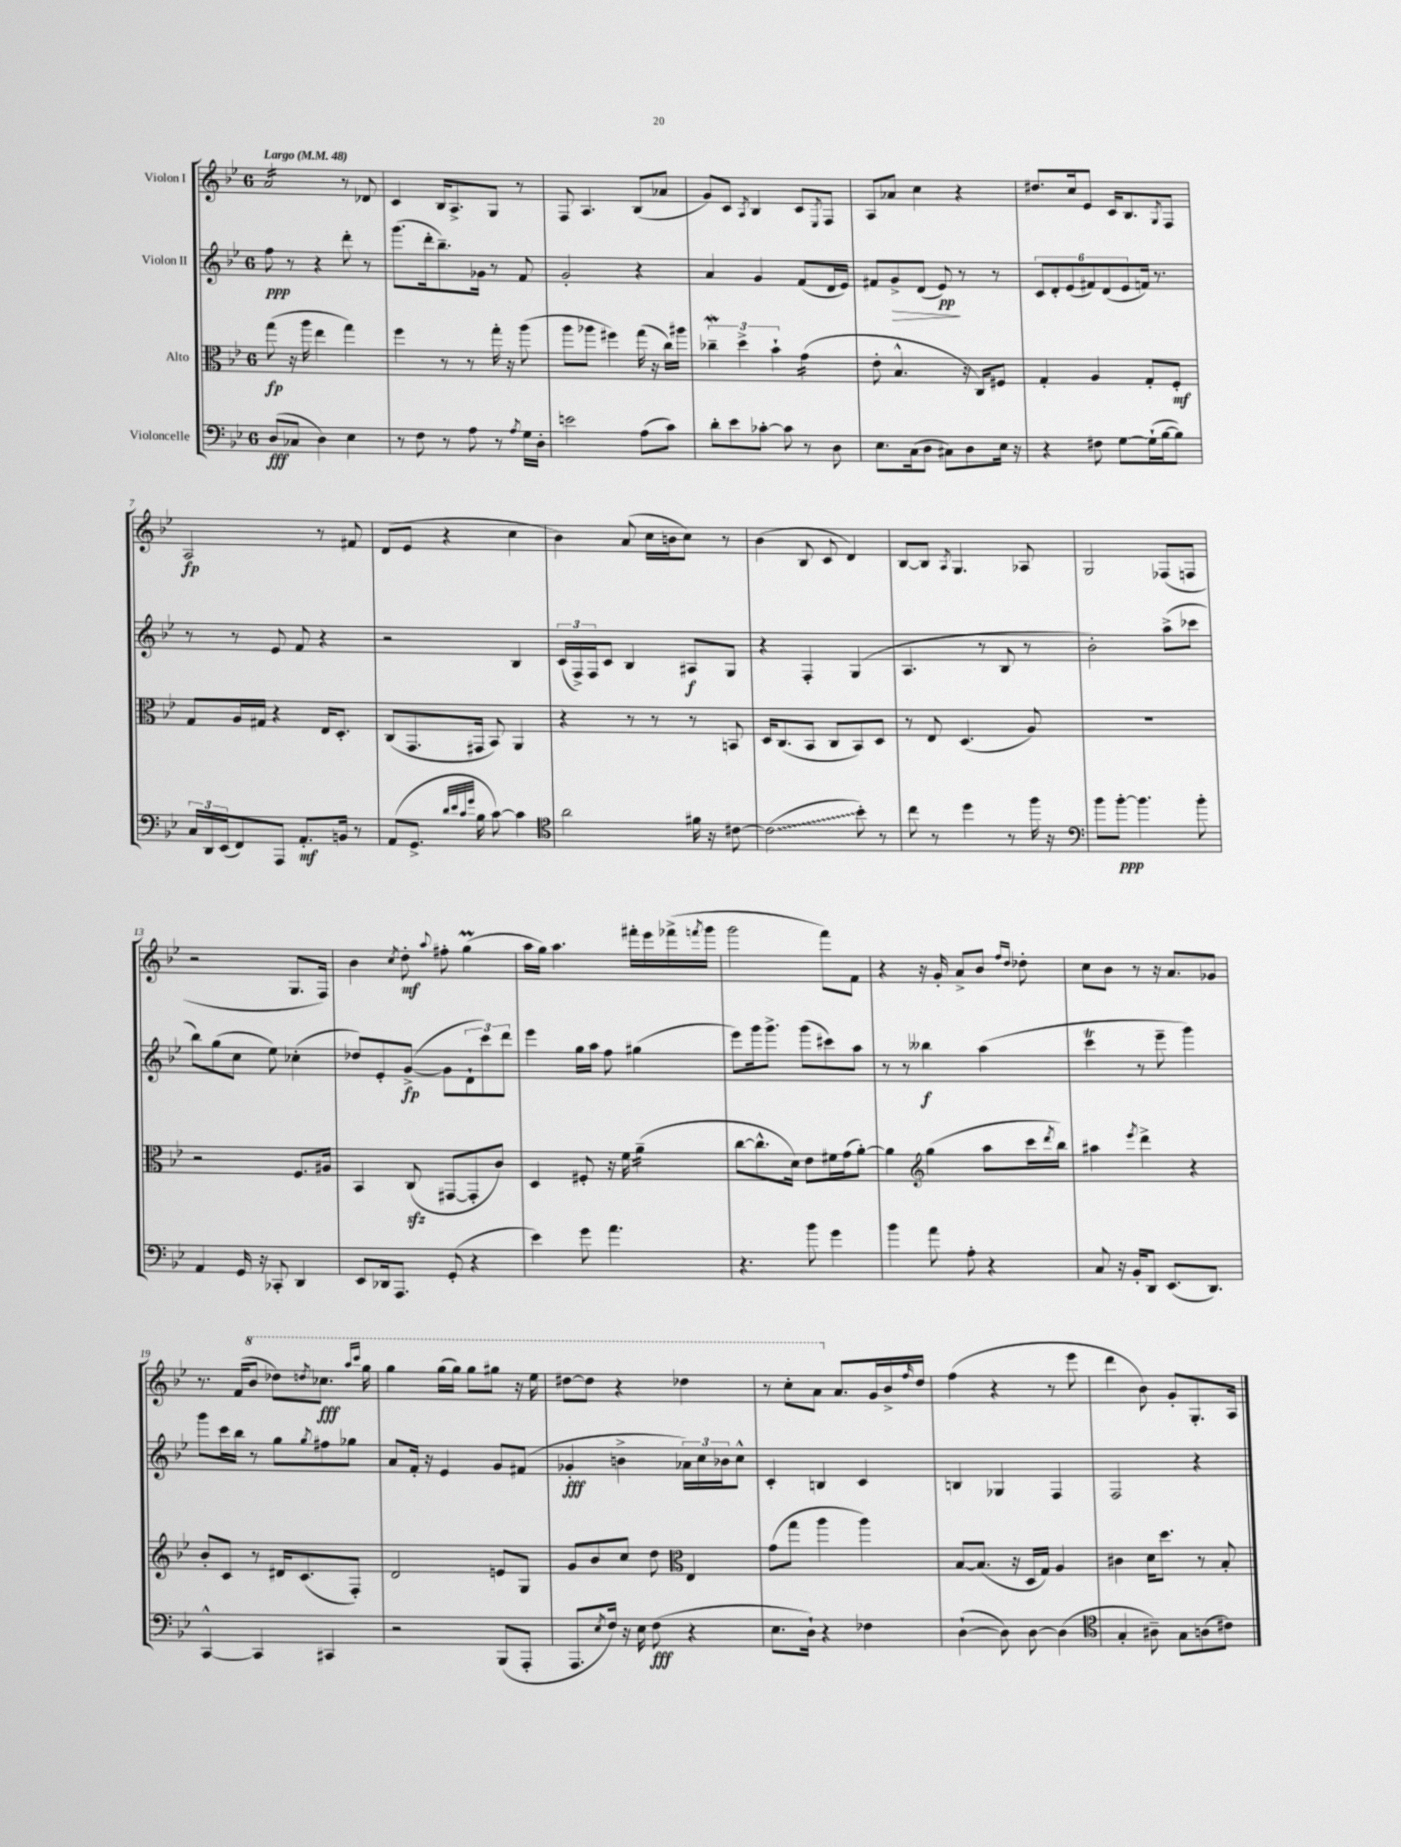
<<
\new StaffGroup <<
\new Staff = "s0" \with { instrumentName = "Violon I" } {
    \clef treble \key bes \major \once \override Staff.TimeSignature.style = #'single-digit \time 6/8 \tempo "Largo" 4 = 48
    a'2:16 r8 des'8 |
    c'4 bes16 a8.-> g8 r8 |
    f8 a4. bes8( aes'8 |
    g'8) c'8 \acciaccatura { a8 } bes4 c'8 \acciaccatura { ees8 } f8 |
    a8 aes'8 c''4 r4 |
    dis''8. c''16 ees'8 c'16 bes8. \acciaccatura { g8 } f8 |
    a2\fp r8 fis'8 |
    d'8( ees'8 r4 c''4 |
    bes'4) a'8( c''16 b'16 c''8) r8 |
    bes'4( bes8 c'8 d'4) |
    bes8~ bes8 \acciaccatura { a8 } g4. aes8 |
    g2 fes8( f8 |
    r2 g8. f16) |
    bes'4 \acciaccatura { c''8 } d''8-.\mf \appoggiatura { a''8 } fis''8-. g''4\prall( |
    a''16 g''16) a''4. fis'''16-. ees'''16 fes'''16->( \acciaccatura { f'''8 } g'''16 |
    g'''2 f'''8) f'8 |
    r4 r16 g'16-. a'8-> bes'8 \grace { f''16 d''16 } des''8-. |
    c''8 bes'8 r8 r16 a'8. ges'8 |
    r8. f'16( \ottava #1 bes''8 des'''8) \acciaccatura { d'''8 } ces'''8.\fff \grace { a'''16 c''''16 } g'''16 |
    g'''4 g'''16( g'''16) g'''8 gis'''8 r16 ees'''16 |
    dis'''8~ dis'''8 r4 des'''4 |
    r8 c'''8-. a''8 \ottava #0 a'8. g'16 bes'16-> \grace { f''16 } d''16 |
    f''4( r4 r8 ees'''8 |
    d'''4 bes'8) g'8-. g8.-. a16 \bar "|." |
}
\new Staff = "s1" \with { instrumentName = "Violon II" } {
    \clef treble \key bes \major \once \override Staff.TimeSignature.style = #'single-digit \time 6/8
    f''8\ppp r8 r4 d'''8-. r8 |
    g'''8.( d'''16-. bes''8.--) ges'16 r8 f'8 |
    g'2-. r4 |
    a'4 g'4 f'8( d'16 ees'16) |
    fis'8 g'8->\> d'8( ees'8\pp\!) r8 r8 |
    \tuplet 6/4 { c'8 d'8-. ees'8( fis'8) d'8( ees'8 } f'16) r8. |
    r8 r8 ees'8 f'8 r4 |
    r2 bes4 |
    \tuplet 3/2 { c'16( f16->) f16 } c'8 bes4 ais8\f g8 |
    r4 f4-. g4( |
    a4. r8 bes8 r8 |
    bes'2-.) a''8->( ces'''8 |
    bes''8) g''8( c''8 ees''8) ces''4-.( |
    des''8) ees'8-. g'8~->\fp( g'8 \tuplet 3/2 { d'8-! c'''8) d'''8 } |
    ees'''4 g''16 a''16 f''8 gis''4( |
    ees'''8) g'''16 g'''8.-> g'''8( cis'''8) a''8 |
    r8 r8 beses''4\f a''4( |
    c'''4\trill r8 ees'''8-- g'''4) |
    g'''8 c'''16 bes''16 r8 g''8 \acciaccatura { g''8 } fis''8 ges''8 |
    a'8 f'16-. r16 ees'4 g'8 fis'8( |
    ges'4-.\fff b'4-> \tuplet 3/2 { aes'16) c''16 bes'16 } c''8-^ |
    c'4-. b4 c'4 |
    b4 ges4 f4 |
    f2 r4 \bar "|." |
}
\new Staff = "s2" \with { instrumentName = "Alto" } {
    \clef alto \key bes \major \once \override Staff.TimeSignature.style = #'single-digit \time 6/8
    g''8\fp( r16 a''16 ees''4 g''4) |
    f''4 r8 r8 g''16-. r16 a''8( |
    a''8 aes''8 fis''4) g''16( r16 c''16) ais''16 |
    \tuplet 3/2 { ces''4--\mordent d''4-> bes'4-! } g'4:16( |
    ees'8-. bes4.-^ r16 c16) fis8 |
    g4-. a4 g8-. f8-.\mf |
    g8 a16 gis16 r4 ees16 d8.-. |
    c8( g,8. gis,16 bes,8) a,4 |
    r4 r8 r8 r8 b,8 |
    d16 c8.( bes,8 c8 bes,8) d8 |
    r8 ees8 d4.( a8) |
    R2. |
    r2 f8. ais16 |
    bes,4 c8\sfz( gis,8~ gis,8-. c'8) |
    d4 fis8-. r16 f'16 a'4:16--( |
    c''8~ c''8.-^ d'16) ees'8 fis'16 g'16( a'8~-.) |
    a'4 \clef treble g''4( a''8 c'''16 \acciaccatura { d'''8 } bes''16) |
    ais''4 \acciaccatura { ees'''8 } d'''4-> r4 |
    bes'8-. c'8 r8 dis'16 c'8.( f8-.) |
    d'2 e'8 g8 |
    g'8 bes'8 c''8 d''8 \clef alto ees4 |
    g'8( g''8 a''4 a''4) |
    bes8~ bes8.( r16 d16 g16) a4 |
    cis'4 d'16 d''8. r8 bes8-. \bar "|." |
}
\new Staff = "s3" \with { instrumentName = "Violoncelle" } {
    \clef bass \key bes \major \once \override Staff.TimeSignature.style = #'single-digit \time 6/8
    d8\fff( ces8 d4) ees4 |
    r8 f8 r8 a8 r8 \acciaccatura { a8 } g16 d16-. |
    e'2 a8( c'8) |
    d'8-. ees'8 ces'8~-. ces'8 r8 d8 |
    ees8. c16( d8 cis8) d8 ees16 r16 |
    r4 fis8 g8~ g16-!( bes16~ bes8) |
    \tuplet 3/2 { c16 d,16 ees,16( } f,8) a,,8 a,8.-.\mf b,16 r8 |
    a,8( g,8.-> \grace { d'32 ees'32 c'32 g'32 } bes16 c'8~) c'4 |
    \clef tenor a'2 fis'16 r16 cis'8~ |
    \once \override Glissando.style = #'zigzag cis'2\glissando( bes'8-.) r8 |
    c''8 r8 d''4 r8 f''16 r16 |
    \clef bass bes'8 bes'8~-.\ppp bes'4. bes'8-. |
    a,4 g,16 r16 ces,8-. d,4 |
    ees,8 des,16 a,,8. g,8-.( r4 |
    ees'4) g'8 a'4. |
    r4. bes'8 g'4 |
    bes'4 a'8 a8-. r4 |
    c8 r16 bes,16-. d,8 ees,8.( d,8.) |
    c,4~-^ c,4 cis,4 |
    r2 bes,,8( a,,8-. |
    a,,8. \acciaccatura { ees8 } f16) r16 ees16 f8\fff( r4 |
    ees8. d16-!) r4 fes4 |
    d4~-!( d8) d8~ d4( |
    \clef tenor g4-. ais8--) g8 a8( cis'8) \bar "|." |
}
>>
>>
